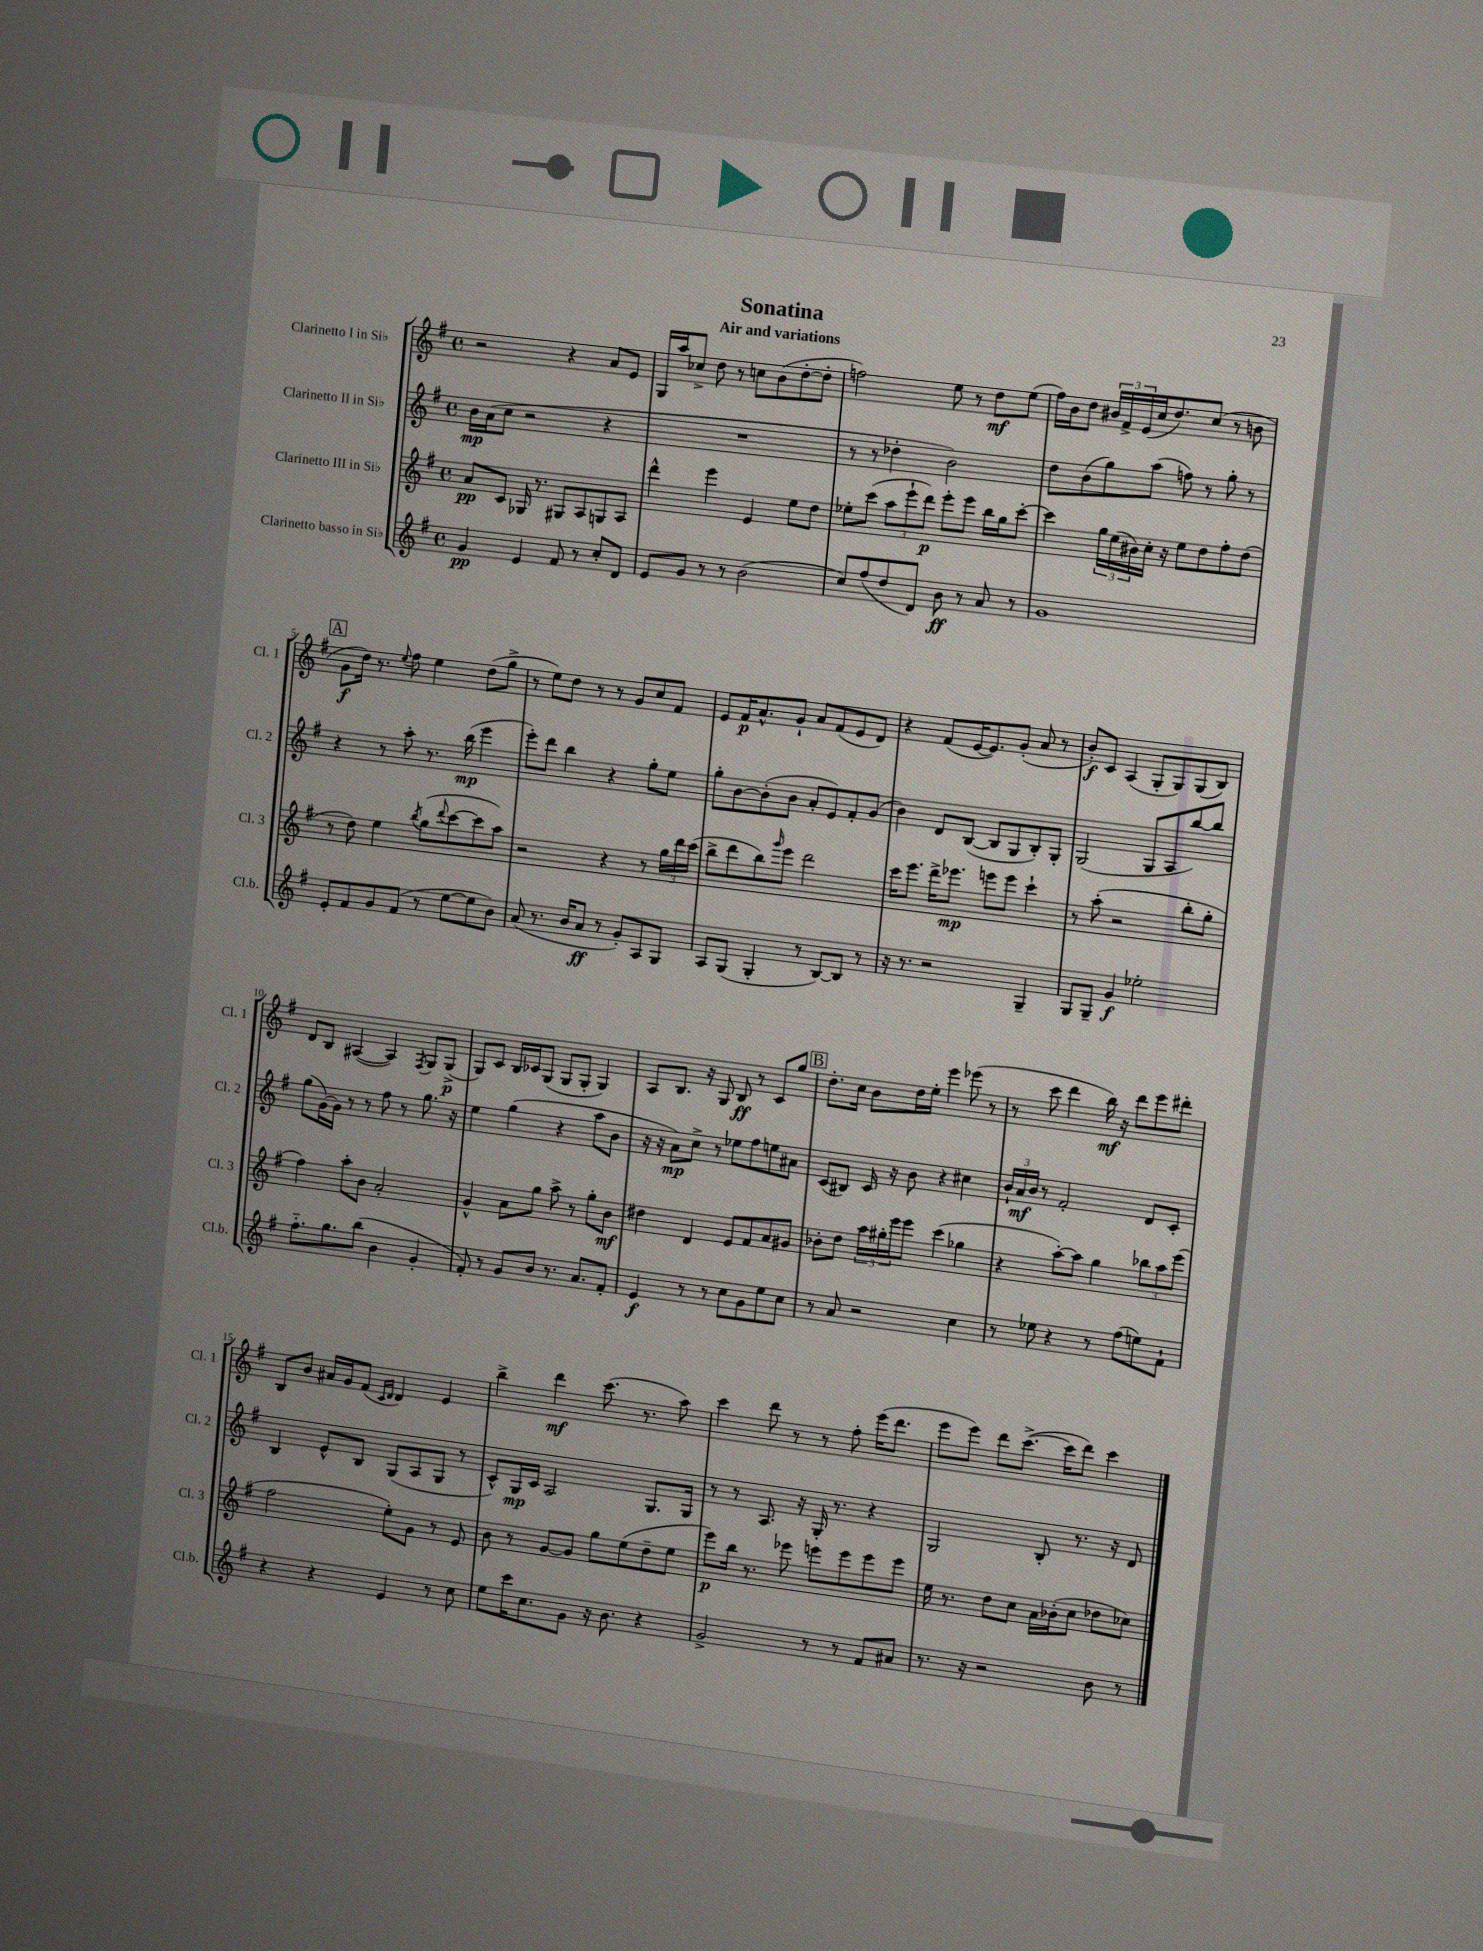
\header { title = "Sonatina" subtitle = "Air and variations" }
<<
\new StaffGroup <<
\new Staff = "s0" \with { instrumentName = "Clarinetto I in Sib" shortInstrumentName = "Cl. 1" } {
    \clef treble \key g \major \defaultTimeSignature \time 4/4
    r2 r4 a'8 e'8 |
    g16 a''16 ces''8-> d''8 r8 c''8 b'8( d''8~-. d''8-. |
    f''2) e''8 r8 d''8\mf e''8( |
    fis''16) b'16 d''8 \tuplet 3/2 { bis'16 fis'16-> e'16( } c''16 d''8.) c''8( r8 b'8 |
    \mark \markup { \box "A" } g'8\f d''16) r8. \appoggiatura { e''8 } fis''8 e''4 d''8( g''8-> |
    r8 e''8) d''8 r8 r8 g'8 c''8 fis'8 |
    e'8 fis'16\p a'8.-^ g'8-! a'8 fis'8( e'8 d'8) |
    r4 fis'8( e'16~ e'8.) g'8-.( a'8 r8 |
    b'8-.\f) c'8 a4( g8-. g8) g8( b8) |
    d'8 b8 ais4~( ais4) \acciaccatura { fis8 } g8 g8->\p( |
    g8) c'8 b16 ces'16 g8( g8 g8-. g4) |
    a8 b8. r16 g8 b8\ff r8 c'8 g''8 |
    \mark \markup { \box "B" } d''8.-. c''16 b'8 d''16 e''16-. e'''4 ees'''8( r8 |
    r8 c'''8 d'''4 b''16\mf) r16 d'''8 e'''8 dis'''8-. |
    b8 b'8 ais'16 g'16 fis'8( \grace { c'16 d'16 } d'4) e'4 |
    b''4-> d'''4\mf c'''8.( r8. a''8) |
    c'''4 d'''8 r8 r8 fis''8-. e'''16( d'''8. |
    e'''8 e'''8) d'''8 c'''8.~->( c'''16 d'''8) c'''4 \bar "|." |
}
\new Staff = "s1" \with { instrumentName = "Clarinetto II in Sib" shortInstrumentName = "Cl. 2" } {
    \clef treble \key g \major \defaultTimeSignature \time 4/4
    b'16\mp a'16( c''8 r2 r4 |
    R1 |
    r8 r8 des''4-. b'2) |
    d''8 b'8( g''8) a''8( f''8) r8 g''8-. r8 |
    \mark \markup { \box "A" } r4 r8 a''8-. r8. b''16\mp( e'''4 |
    e'''8-.) d'''8 b''4 r4 g''8-. e''8 |
    g''8-. b'8~ b'8-.( b'8 a'8-. e'8) fis'8-. g'8( |
    b'4) d'8 b8~( b8 g8 b8-.) g8-. |
    g2( g8 a8 b''8~) b''8 |
    g''8( g'16~) g'16 r8 r8 fis''8 r8 g''8. r16 |
    e''4 g''4( r4 a''8 b'8 |
    r16 r16 a'8\mp) c''8-> r8 ees''8 fis''8 e''8 ais'8 |
    \mark \markup { \box "B" } c'8( bis8) c'16 r16 b'8 r4 cis''4 |
    \tuplet 3/2 { b'16-! a'16\mf b'16 } r8 fis'2-. d'8 c'8-. |
    b4 e'8-^ b8 g8( a8 g8 r8 |
    c'8-^) g16\mp c'16 a2 g8. g16 |
    r8 r8 a8. r16 g16-. r8. r4 |
    g2 b8-. r8. r16 d'8 \bar "|." |
}
\new Staff = "s2" \with { instrumentName = "Clarinetto III in Sib" shortInstrumentName = "Cl. 3" } {
    \clef treble \key g \major \defaultTimeSignature \time 4/4
    a'8\pp c'8 ges16 r8. gis8 a8 g8 a8 |
    d'''4-^ e'''4 e'4 e''8 d''8 |
    ees''8-. c'''8( \tuplet 3/2 { a''8 e'''8-! d'''8\p) } e'''8-. e'''8 b''16 g''16 c'''8~-. |
    c'''4 \tuplet 3/2 { g''16 e''16( bis'16) } c''16-. r16 e''8 d''8 fis''8-. d''8( |
    \mark \markup { \box "A" } r8 d''8) e''4 \acciaccatura { b''8 } g''8( \appoggiatura { d'''8 } c'''8~ c'''8 a''8) |
    r2 r4 r8 \tuplet 3/2 { g''16 d'''16 c'''16( } |
    b''8-> d'''8 b''8) \grace { g'''16 } e'''8 d'''2 |
    c'''16 e'''8. d'''16-> ees'''8.\mp e'''8 e'''8 c'''4-! |
    r8 a''8-.( r2 b''8-. g''8-. |
    fis''4) a''8-. b'8 a'2-. |
    g'4-^ a'8 g''8 a''8-> r8 g''8-. b'8\mf |
    dis''4 d'4 e'8 fis'8 a'8 gis'8 |
    \mark \markup { \box "B" } bes'8-. d''8 \tuplet 3/2 { a''16 gis''16-. e'''16 } e'''8 c'''4( ges''4 |
    r4 a''8~-.) a''8 g''4 \tuplet 3/2 { bes''8 a''8 e'''8( } |
    fis''2 e''8-.) g'8 r8 e'8 |
    b'8 r8 g'8~ g'8 g''8 e''8( d''8-- e''8 |
    e'''8\p) b''16 r8. ees'''8 e'''8 e'''8 e'''8 e'''8 |
    e''16 r8. d''8 c''8 a'16 bes'16-.( c''8 des''8 ces''8) \bar "|." |
}
\new Staff = "s3" \with { instrumentName = "Clarinetto basso in Sib" shortInstrumentName = "Cl.b." } {
    \clef treble \key g \major \defaultTimeSignature \time 4/4
    g'4\pp e'4 fis'8 r8 c''8-. d'8 |
    e'8 g'8 r8 r8 b'2( |
    c''8) fis''8( d''8 d'8) b'8\ff r8 a'8 r8 |
    g'1 |
    \mark \markup { \box "A" } e'8-. fis'8 g'8 fis'8( r8 e''8~ e''8 b'8) |
    a'8( r8. b'16 a'8\ff r8 g'8-.) a8 g8 |
    a8 g8( g4-. r8 b8~) b8 r8 |
    r16 r8. r2 g4-- |
    g8 g8-- g'4\f ees''2-. |
    fis''8.-_ g''8. b''8( b'4 g'4-. |
    fis'8-.) r8 g'8 b'8 r8. a'8. fis'8-. |
    e'4\f r8 r8 c''8 g'8 e''8 c''8 |
    \mark \markup { \box "B" } r8 a'8 r2 c''4 |
    r8 ees''8 r4 r8 fis''8( e''8) fis'8-! |
    r4 r4 e'4 r8 c''8 |
    e''8 c'''16 c''8. g'8 r16 b'8. r4 |
    g'2-> r8 r8 fis'8 ais'8 |
    r8. r16 r2 b'8 r8 \bar "|." |
}
>>
>>
